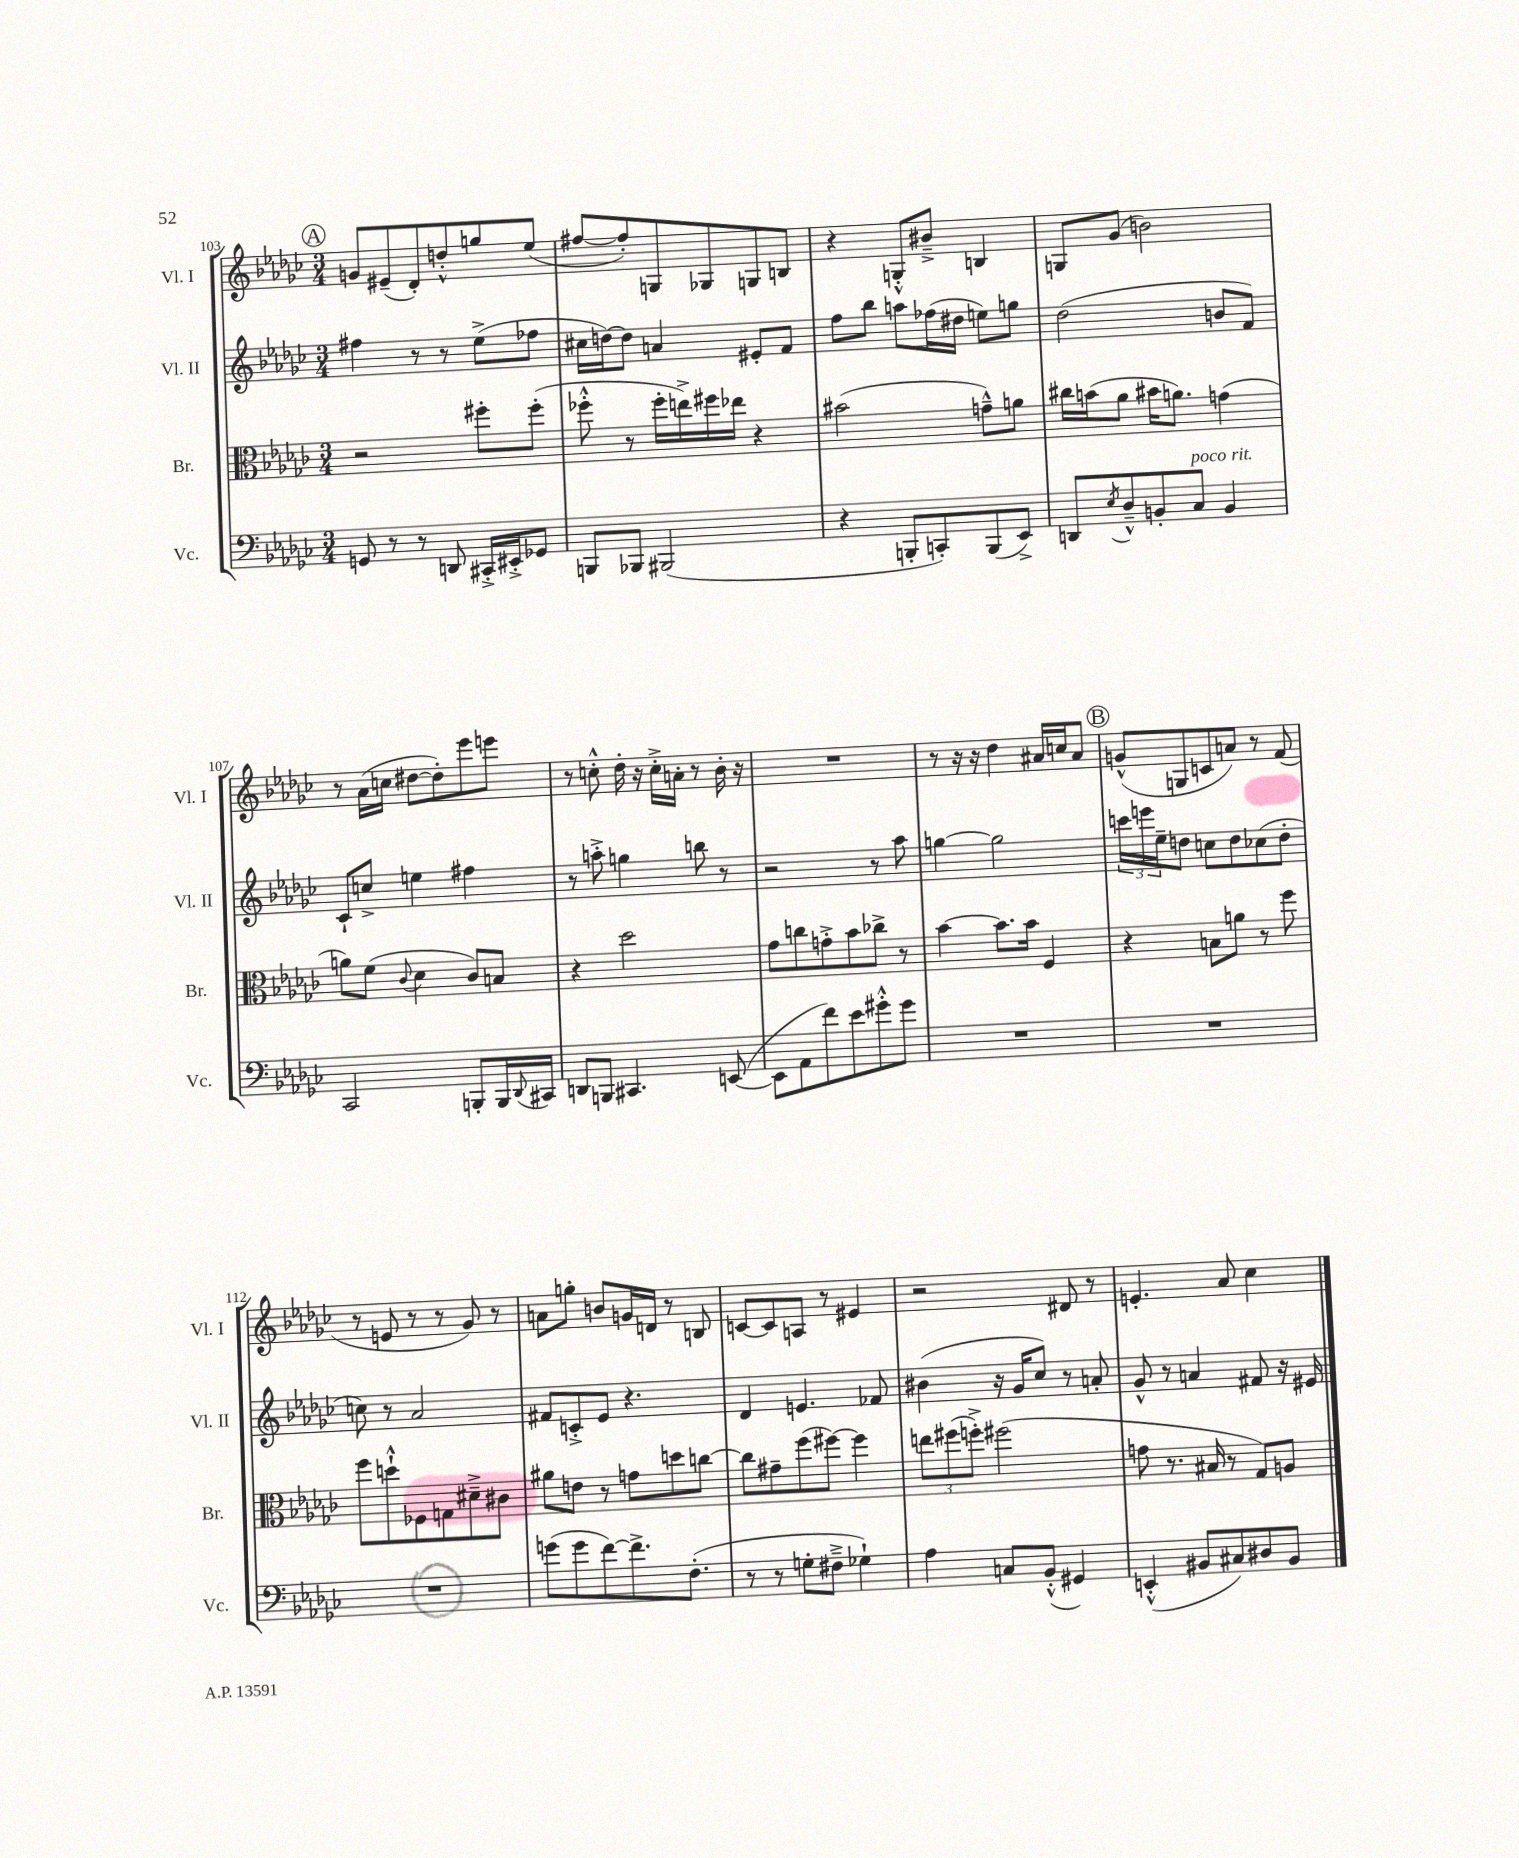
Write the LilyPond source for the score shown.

<<
\new StaffGroup <<
\new Staff = "s0" \with { instrumentName = "Vl. I" shortInstrumentName = "Vl. I" } {
    \clef treble \key ges \major \numericTimeSignature \time 3/4
    \mark \markup { \circle "A" } g'8 eis'8--( des'8-.) d''8-.-^ g''8 ees''8( |
    fis''8~ fis''8-.) g8 ges8 g8 b8 |
    r4 g8-.-^ bis'8---> b4 |
    g8 ges'8( b'2) |
    r8 aes'16( c''16 dis''8~ dis''8-.) ees'''8 e'''8 |
    r8 c''8-.-^ des''16-. r16 c''16-.-> a'16-. r8 bes'16-. r16 |
    R2. |
    r8 r16 r16 des''4 ais'16 c''16 ais'8 |
    \mark \markup { \circle "B" } g'8-^( g8 c'8 a'8) r8 f'8( |
    r8 e'8 r8 r8 ges'8) r8 |
    a'8 g''8-. b'8 g'16 d'16 r8 b8 |
    c'8~ c'8 a8 r8 eis'4 |
    r2 dis'8 r8 |
    e'4.-. aes'8 ces''4 \bar "|." |
}
\new Staff = "s1" \with { instrumentName = "Vl. II" shortInstrumentName = "Vl. II" } {
    \clef treble \key ges \major \numericTimeSignature \time 3/4
    \mark \markup { \circle "A" } fis''4 r8 r8 ees''8->( fes''8 |
    cis''16 d''16~) d''8 a'4 eis'8-. f'8 |
    f''8 bes''8 a''8 fes''16( dis''16 e''8) g''8 |
    des''2( b'8 f'8) |
    ces'8-! c''8-> e''4 fis''4 |
    r8 a''8-.-> g''4 b''8 r8 |
    r2 r8 aes''8 |
    g''4~ g''2 |
    \mark \markup { \circle "B" } \tuplet 3/2 { c'''16 e'''16 ees''16-- } d''8 c''8 d''8 ces''8( d''8-. |
    c''8) r8 aes'2 |
    fis'8 c'8-.-> ees'8 r4. |
    des'4 e'4. fes'8 |
    bis'4( r16 ges'16 ces''8) r8 a'8-. |
    ges'8-^ r8 a'4 fis'8 r16 eis'16 \bar "|." |
}
\new Staff = "s2" \with { instrumentName = "Br." shortInstrumentName = "Br." } {
    \clef alto \key ges \major \numericTimeSignature \time 3/4
    \mark \markup { \circle "A" } r2 fis''8-. fis''8-.( |
    fes''8-.-^ r8 fes''16-. e''16->) fis''16 ees''16 r4 |
    bis'2( g'8---^) a'8 |
    cis''16 b'16( aes'8 bis'16 a'8.) g'4( |
    a'8) f'8( \appoggiatura { ces'8 } des'4 ces'8) b8 |
    r4 des''2 |
    ges'8 c''8 g'8-.-> bes'8 ces''8-> r8 |
    bes'4~ bes'8. bes'16 f4 |
    \mark \markup { \circle "B" } r4 b8 a'8 r8 f''8 |
    f''8 d''8-!-^ fes8 g8 dis'8---> cis'8 |
    ais'8 e'8 r8 g'8 d''8 c''8~ |
    c''8 gis'8-- f''8( fis''8~) fis''4 |
    \tuplet 3/2 { e''8 fis''8( f''8-.->) } fis''2( |
    g'8 r8. bis16 r8 ges8) a8 \bar "|." |
}
\new Staff = "s3" \with { instrumentName = "Vc." shortInstrumentName = "Vc." } {
    \clef bass \key ges \major \numericTimeSignature \time 3/4
    \mark \markup { \circle "A" } g,8 r8 r8 d,8 cis,16-.-> eis,16-.-> ges,8 |
    b,,8 bes,,8 bis,,2( |
    r4 b,,8-. c,8-.) b,,8( ees,8->) |
    d,8 \acciaccatura { ees8 } des8---^ b,8-. ces8^\markup { \italic "poco rit." } b,4 |
    ces,2 b,,8-. b,,16 \appoggiatura { des,8 } cis,16 |
    d,8 b,,8 cis,4. e,8~( |
    e,8 aes,8 f'8) ees'8 gis'8-.-^ gis'8 |
    R2. |
    \mark \markup { \circle "B" } R2. |
    R2. |
    g'8( g'8 f'8~) f'8.-> f8.-.( |
    r8 r8 g8-. fis8---> ges4-!) |
    aes4 c8 bes,8-.-^( gis,4) |
    e,4-.-^( bis,8 cis8) dis8 bis,8 \bar "|." |
}
>>
>>
\layout { \context { \Score currentBarNumber = #103 } }
